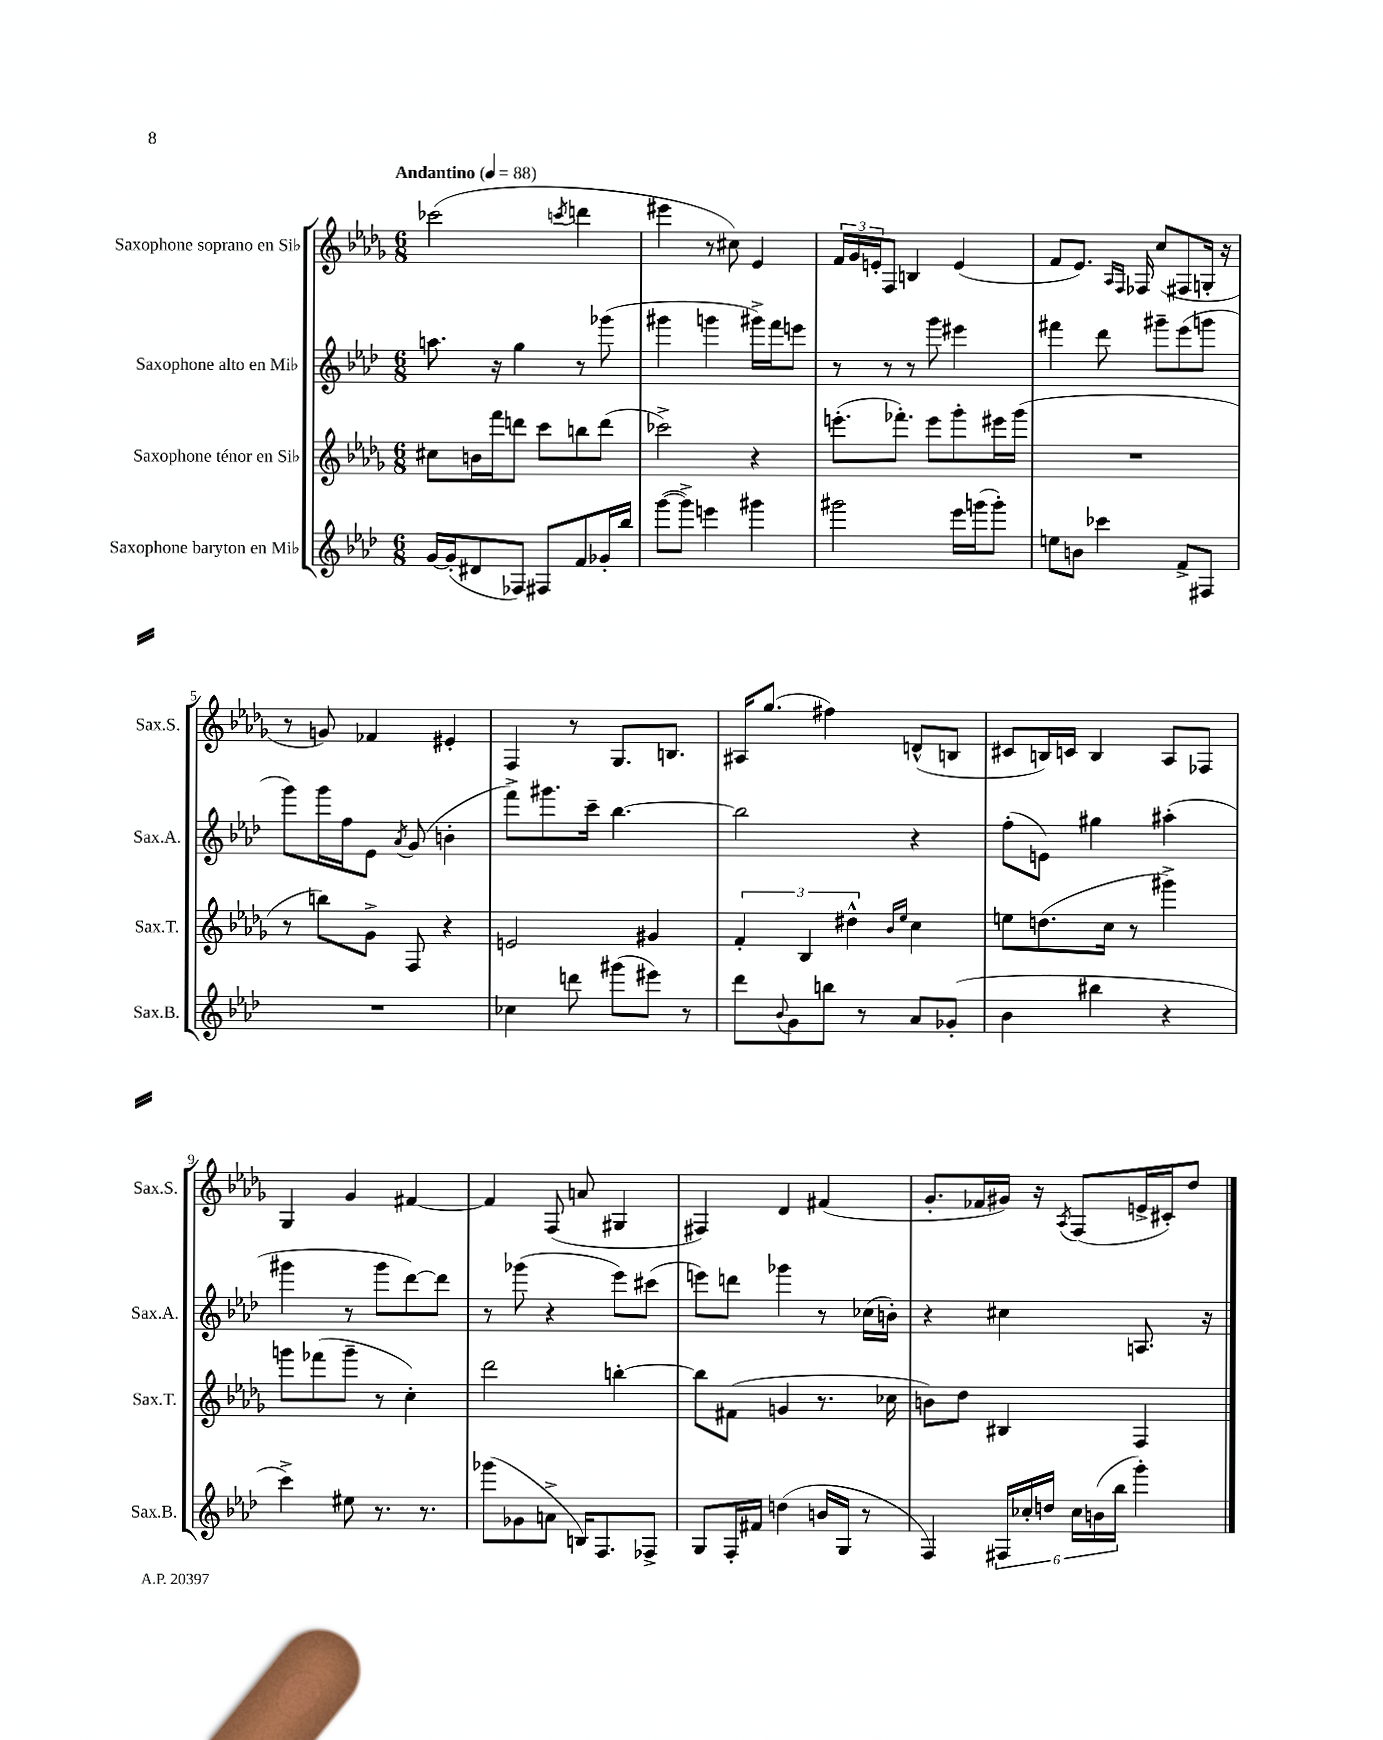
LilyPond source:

<<
\new StaffGroup <<
\new Staff = "s0" \with { instrumentName = "Saxophone soprano en Sib" shortInstrumentName = "Sax.S." } {
    \clef treble \key des \major \numericTimeSignature \time 6/8 \tempo "Andantino" 4 = 88
    ces'''2( \acciaccatura { c'''8 } d'''4 |
    eis'''4 r8 cis''8) ees'4 |
    \tuplet 3/2 { f'16 ges'16 e'16-. } f8 b4 e'4( |
    f'8 ees'8.) \grace { aes16 f16 } fes16 c''8( fis8 g16-. r16 |
    r8 g'8) fes'4 eis'4-. |
    f4 r8 ges8. b8. |
    ais16 ges''8.( fis''4) d'8-^( b8 |
    cis'8 b16) c'16 b4 aes8 fes8 |
    ges4 ges'4 fis'4~ |
    fis'4 f8( a'8 gis4 |
    fis4) des'4 fis'4( |
    ges'8.-. fes'16 gis'16) r16 \acciaccatura { aes8 } f8( e'16-> cis'16-.) des''8 \bar "|." |
}
\new Staff = "s1" \with { instrumentName = "Saxophone alto en Mib" shortInstrumentName = "Sax.A." } {
    \clef treble \key aes \major \numericTimeSignature \time 6/8
    a''8. r16 g''4 r8 ges'''8( |
    gis'''4 g'''4 gis'''16->) f'''16 e'''8 |
    r8 r8 r8 g'''8 eis'''4 |
    fis'''4 des'''8 gis'''8-- ees'''8( g'''8 |
    g'''8) g'''16 f''16 ees'8 \acciaccatura { aes'8 } g'8( b'4-. |
    f'''8->) gis'''8. c'''16-- bes''4.~ |
    bes''2 r4 |
    f''8-.( e'8) gis''4 ais''4-.( |
    gis'''4 r8 gis'''8 des'''8~) des'''8 |
    r8 ges'''8( r4 ees'''8) cis'''8( |
    e'''8) d'''8 ges'''4 r8 ces''16( b'16-.) |
    r4 cis''4 a8. r16 \bar "|." |
}
\new Staff = "s2" \with { instrumentName = "Saxophone ténor en Sib" shortInstrumentName = "Sax.T." } {
    \clef treble \key des \major \numericTimeSignature \time 6/8
    cis''8 b'16 f'''16 d'''8 c'''8 b''8 d'''8( |
    ces'''2->) r4 |
    e'''8.-.( fes'''8.-.) e'''8 ges'''8-. eis'''16 ges'''16( |
    R2. |
    r8 b''8) ges'8-> f8 r4 |
    e'2 gis'4 |
    \tuplet 3/2 { f'4-. bes4 dis''4-^ } \grace { bes'16 ees''16 } c''4 |
    e''8 d''8.( c''16 r8 gis'''4->) |
    g'''8 fes'''8( g'''8-- r8 c''4-.) |
    des'''2 b''4~-. |
    b''8 fis'8( g'4 r8. ces''16 |
    b'8) des''8 bis4 f4 \bar "|." |
}
\new Staff = "s3" \with { instrumentName = "Saxophone baryton en Mib" shortInstrumentName = "Sax.B." } {
    \clef treble \key aes \major \numericTimeSignature \time 6/8
    g'16~ g'16-.( dis'8 fes8) fis8 f'8 ges'16-. bes''16 |
    g'''8~( g'''8->) e'''4 gis'''4 |
    gis'''2 ees'''16 g'''16( g'''8-.) |
    e''8 b'8 ces'''4 f'8-> fis8 |
    R2. |
    ces''4 d'''8 gis'''8( eis'''8) r8 |
    des'''8 \appoggiatura { bes'8 } g'8 b''8 r8 aes'8 ges'8-.( |
    bes'4 bis''4 r4 |
    c'''4->) eis''8 r8. r8. |
    ges'''8( ges'8 a'8-> b16) f8. fes8-> |
    g8 f16-. fis'16 d''4( b'16 g16 r8 |
    f4) \tuplet 6/4 { fis16 ces''16-. d''16 ces''16 b'16( bes''16 } g'''4-.) \bar "|." |
}
>>
>>
